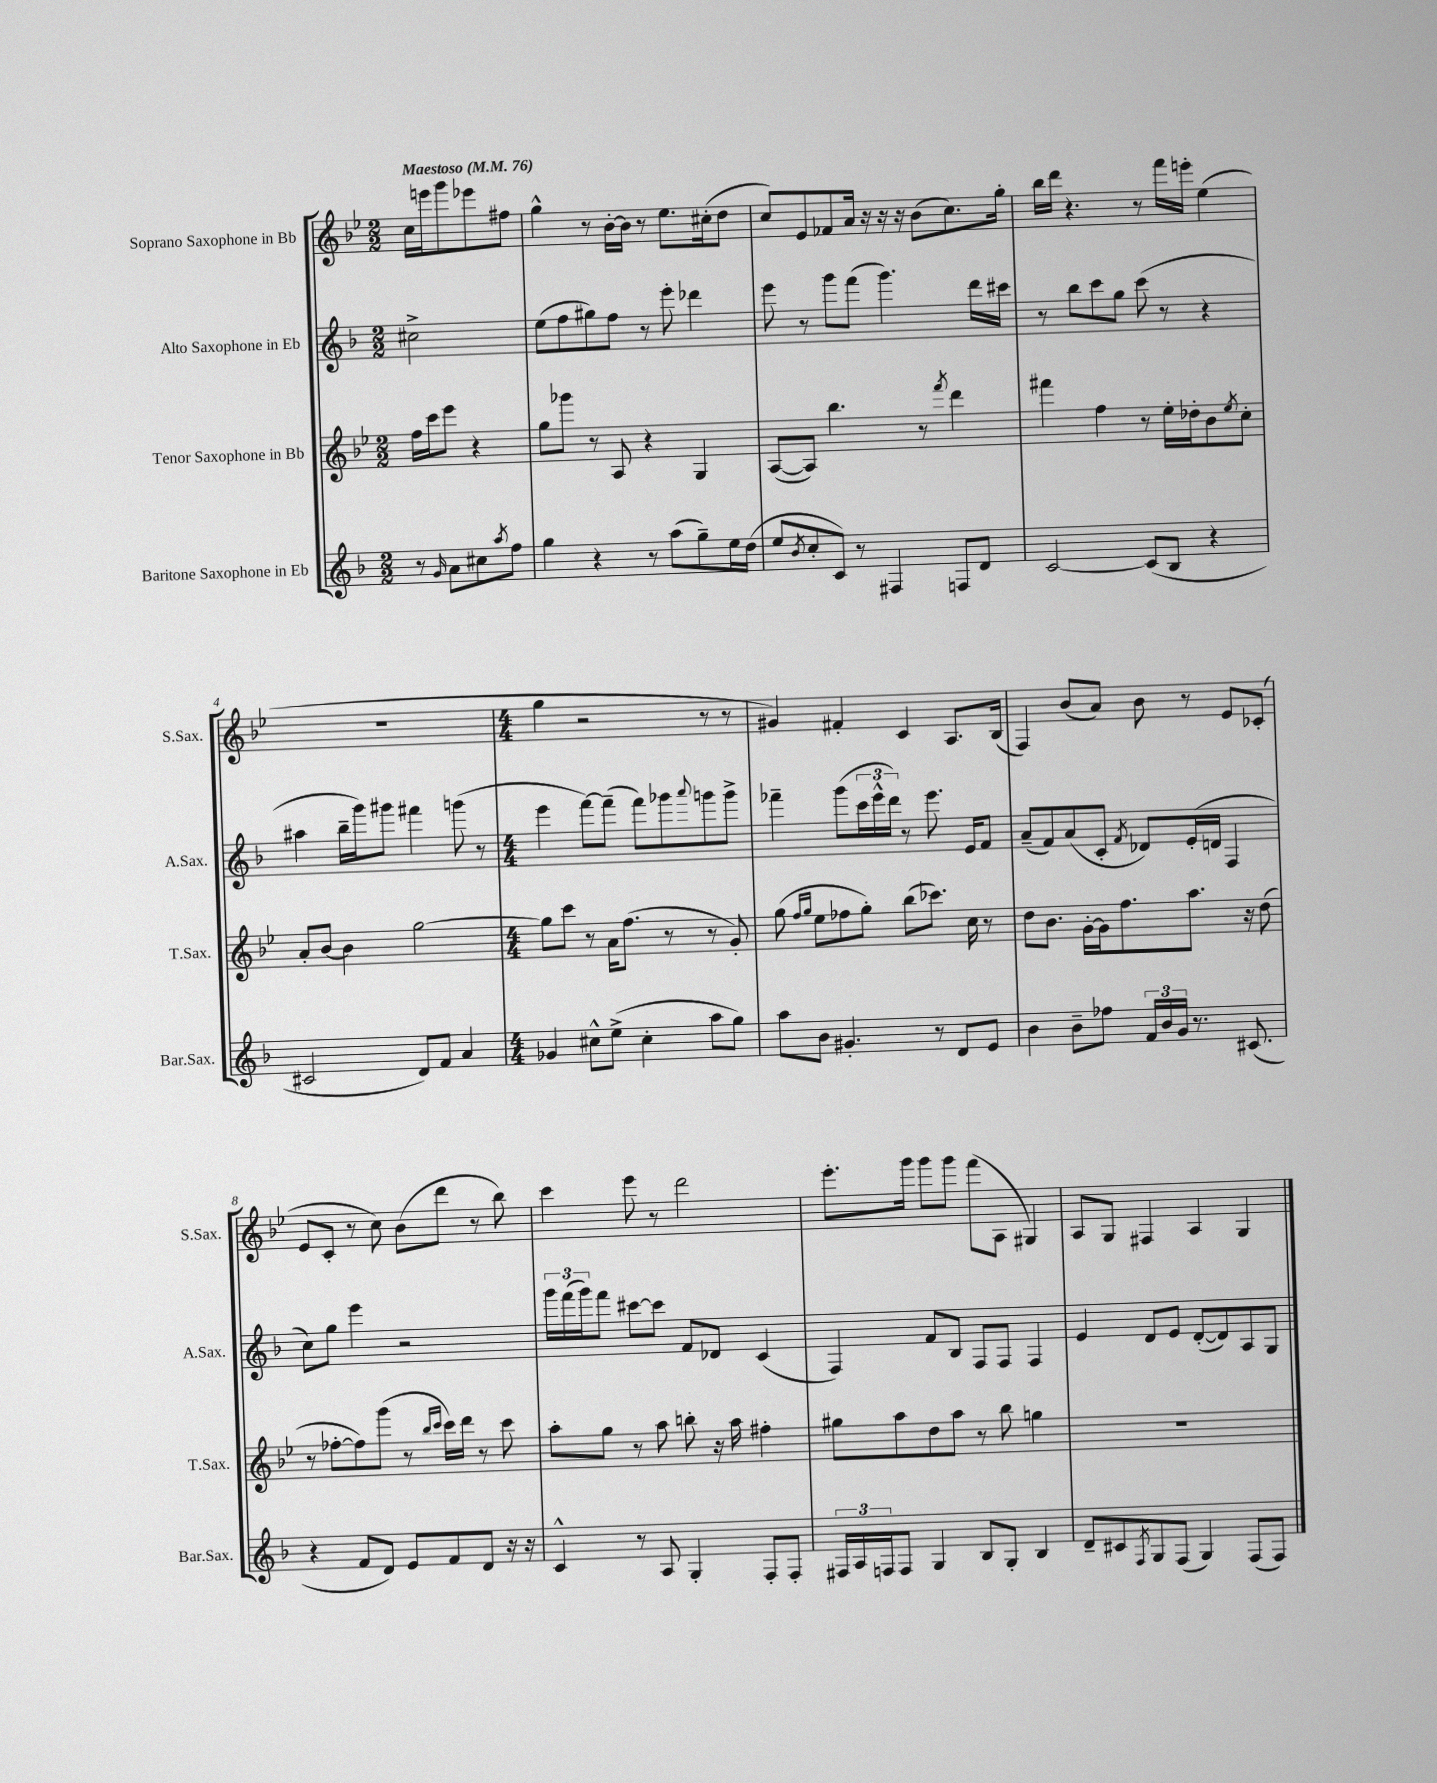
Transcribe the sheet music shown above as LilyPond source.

<<
\new StaffGroup <<
\new Staff = "s0" \with { instrumentName = "Soprano Saxophone in Bb" shortInstrumentName = "S.Sax." } {
    \clef treble \key bes \major \numericTimeSignature \time 2/2 \partial 2 \tempo "Maestoso" 4 = 76
    c''16 e'''16 g'''8 ees'''8 fis''8 |
    g''4-^ r8 bes'16~-. bes'16 r8 ees''8. cis''16-.( d''8 |
    c''8) ees'8 fes'8 a'16 r16 r16 r16 bes'8( c''8.) g''16-. |
    bes''16 d'''16 r4. r8 f'''16 e'''16-. ees''4( |
    R1 |
    \numericTimeSignature \time 4/4 g''4 r2 r8 r8 |
    gis'4) fis'4-. c'4 a8. bes16( |
    f4) bes'8( a'8) bes'8 r8 ees'8 ces'8-.( |
    ees'8 c'8-. r8 c''8) bes'8( d'''8 r8 bes''8) |
    c'''4 ees'''8 r8 d'''2 |
    ees'''8.-. g'''16 g'''8 g'''8 f'''8( a8 gis4) |
    a8 g8 fis4 a4 g4 \bar "|." |
}
\new Staff = "s1" \with { instrumentName = "Alto Saxophone in Eb" shortInstrumentName = "A.Sax." } {
    \clef treble \key f \major \numericTimeSignature \time 2/2 \partial 2
    cis''2-> |
    e''8( f''8 gis''8) f''8 r8 e'''8-. des'''4 |
    e'''8 r8 g'''8 f'''8( g'''4.) d'''16 cis'''16 |
    r8 bes''8 c'''8 g''8 c'''8( r8 r4 |
    ais''4 bes''16-- g'''16) gis'''8 fis'''4 g'''8( r8 |
    \numericTimeSignature \time 4/4 e'''4 f'''8~) f'''8--( f'''8) ges'''8 \appoggiatura { a'''8 } g'''8 g'''8-> |
    fes'''4-- g'''8( \tuplet 3/2 { c'''16 e'''16-^ d'''16) } r8 e'''8. e'16 f'8 |
    a'8--( f'8) a'8( c'8-. \acciaccatura { f'8 } des'8) e'16-.( d'16 f4 |
    c''8) g''8 e'''4 r2 |
    \tuplet 3/2 { g'''16 f'''16( g'''16) } f'''8 cis'''8~ cis'''8 f'8 des'8 c'4( |
    f4) f'8 bes8 f8 f8 f4 |
    e'4 d'8 e'8 d'8~-.( d'8) a8 g8 \bar "|." |
}
\new Staff = "s2" \with { instrumentName = "Tenor Saxophone in Bb" shortInstrumentName = "T.Sax." } {
    \clef treble \key bes \major \numericTimeSignature \time 2/2 \partial 2
    f''16 c'''16 ees'''8 r4 |
    g''8 ges'''8 r8 a8 r4 g4 |
    a8~( a8) bes''4. r8 \acciaccatura { f'''8 } d'''4 |
    fis'''4 f''4 r8 ees''16-. des''16-. bes'8 \acciaccatura { ees''8 } c''8-. |
    a'8-. bes'8~ bes'4 g''2~ |
    \numericTimeSignature \time 4/4 g''8 c'''8 r8 a'16 f''8.( r8 r8 g'8-.) |
    g''8( \grace { f''16 g''16 } ees''8 fes''8 g''8-.) bes''8( ces'''8.) c''16 r8 |
    d''8 bes'8. g'16~-. g'16 f''8. a''8. r16 d''8( |
    r8 fes''8~-. fes''8) g'''8( r8 \grace { bes''16 c'''16 } c'''16) d'''16 r8 c'''8 |
    a''8-. g''8 r8 a''8 b''8-. r16 a''16 fis''4-. |
    gis''8 a''8 d''8 a''8 r8 bes''8 g''4 |
    R1 \bar "|." |
}
\new Staff = "s3" \with { instrumentName = "Baritone Saxophone in Eb" shortInstrumentName = "Bar.Sax." } {
    \clef treble \key f \major \numericTimeSignature \time 2/2 \partial 2
    r8 \grace { g'16 } a'8 cis''8 \acciaccatura { a''8 } f''8 |
    g''4 r4 r8 a''8( g''8--) e''16 d''16( |
    e''8 \acciaccatura { bes'8 } c''8-. c'8) r8 fis4 f8 d'8 |
    c'2~ c'8( bes8 r4 |
    cis'2 d'8) f'8 a'4 |
    \numericTimeSignature \time 4/4 ges'4 cis''8-^ e''8->( cis''4-. a''8 g''8) |
    a''8 bes'8 gis'4.-. r8 d'8 e'8 |
    bes'4 bes'8-- fes''8 \tuplet 3/2 { f'16 bes'16 g'16 } r8. cis'8.( |
    r4 f'8 d'8) e'8 f'8 d'8 r16 r16 |
    c'4-^ r8 a8 g4-. f8-. f8-. |
    \tuplet 3/2 { fis16 a16 f16 } f8 g4 bes8 g8-. bes4 |
    d'8-- cis'8 \acciaccatura { f8 } g8 f8( g4) f8( f8) \bar "|." |
}
>>
>>
